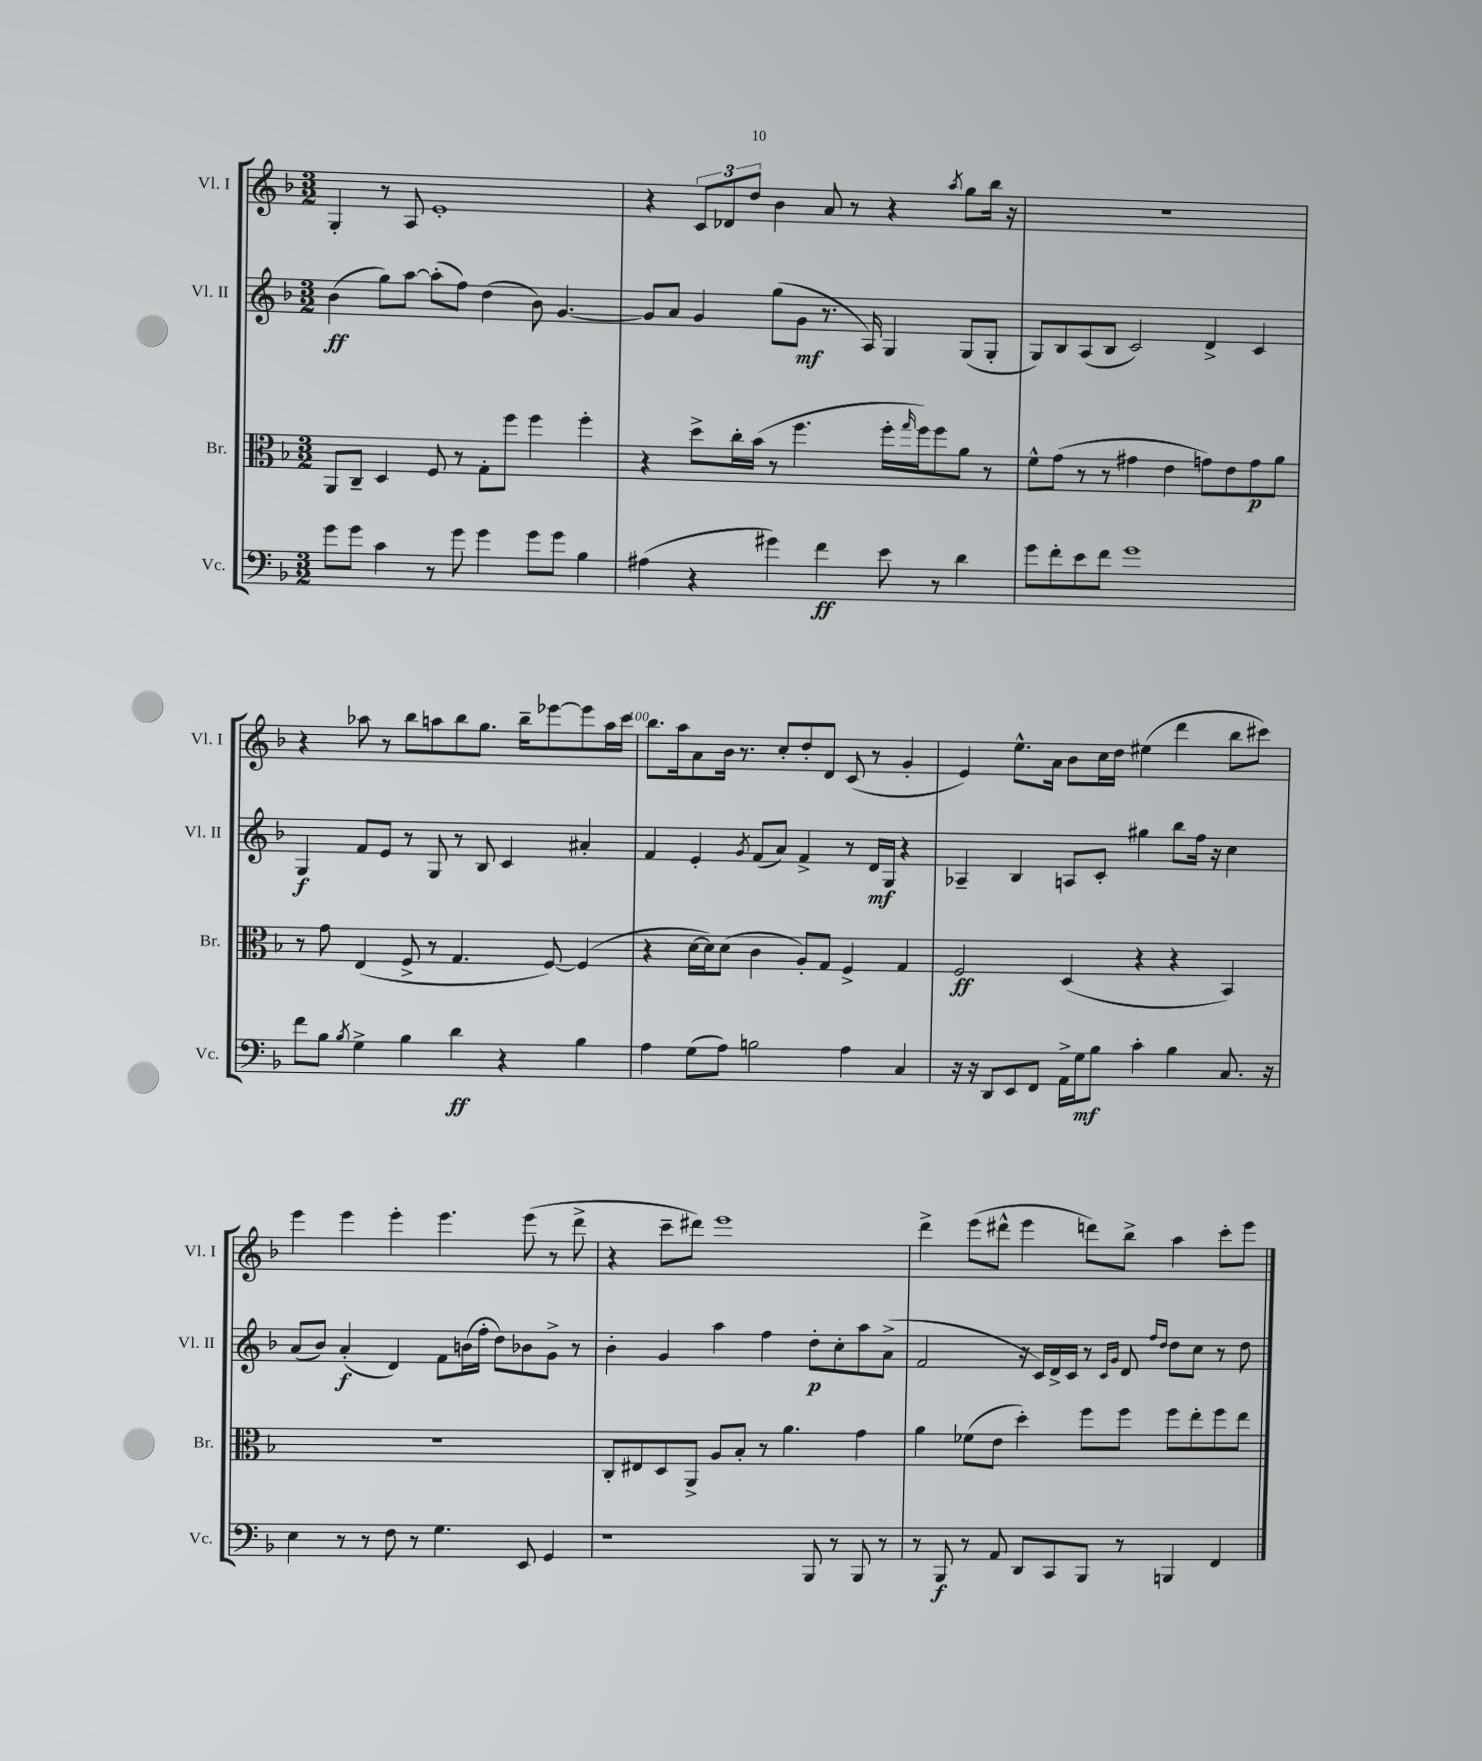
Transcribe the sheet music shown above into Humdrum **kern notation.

**kern	**dynam	**kern	**dynam	**kern	**dynam	**kern
*part4	*part4	*part3	*part3	*part2	*part2	*part1
*staff4	*staff4	*staff3	*staff3	*staff2	*staff2	*staff1
*I"Vc.	*	*I"Br.	*	*I"Vl. II	*	*I"Vl. I
*I'Vc.	*	*I'Br.	*	*I'Vl. II	*	*I'Vl. I
*clefF4	*	*clefC3	*	*clefG2	*	*clefG2
*k[b-]	*	*k[b-]	*	*k[b-]	*	*k[b-]
*M3/2	*	*M3/2	*	*M3/2	*	*M3/2
=96	=96	=96	=96	=96	=96	=96
8g\L	.	8AA/L	.	(4b-\	ff	4G'/
8g\J	.	8C~/J	.	.	.	.
4c\	.	4D/	.	8gg\L)	.	8r
.	.	.	.	[8aa\J	.	8A/
8r	.	8F/	.	(8aa'\L]	.	1e'
8g\	.	8r	.	8ff\J)	.	.
4g\	.	8G'\L	.	(4dd\	.	.
.	.	8ff\J	.	.	.	.
8g\L	.	4ff\	.	8b-\)	.	.
8g\J	.	.	.	[4.g/	.	.
4B-\	.	4ff'\	.	.	.	.
=97	=97	=97	=97	=97	=97	=97
(4A#X\	.	4r	.	8g/L]	.	4r
.	.	.	.	8a/J	.	.
4r	.	8dd^\L	.	4g/	.	12c/L
.	.	.	.	.	.	12d-X/
.	.	16cc'\L	.	.	.	.
.	.	.	.	.	.	12dd/J
.	.	(16b-\JJ	.	.	.	.
4g#X\)	.	8r	.	(8gg\L	.	4b-\
.	.	4.ff\	.	8g\J	mf	.
4f\	ff	.	.	8.r	.	8a/
.	.	.	.	.	.	8r
.	.	.	.	16A/)	.	.
8e\	.	16ff'\LL	.	4G/	.	4r
.	.	16qqgg/	.	.	.	.
.	.	16ff\J)	.	.	.	.
8r	.	8ff\	.	.	.	.
.	.	.	.	.	.	8qaa/
4d\	.	8a\J	.	(8G/L	.	8gg\L
.	.	8r	.	8G'/J	.	16bb-\Jk
.	.	.	.	.	.	16r
=98	=98	=98	=98	=98	=98	=98
8g\L	.	8f^^\L	.	8G/L)	.	1.r
8f'\	.	(8g\J	.	8B-/	.	.
8e\	.	8r	.	(8A/	.	.
8f\J	.	8r	.	8B-/J	.	.
1g	.	4g#X\	.	2c/)	.	.
.	.	4e\	.	.	.	.
.	.	8gn\L)	.	4d^/	.	.
.	.	8e\	.	.	.	.
.	.	8g\	p	4c/	.	.
.	.	8a\J	.	.	.	.
!!LO:LB:g=z
=99	=99	=99	=99	=99	=99	=99
8f\L	.	8r	.	4G/	f	4r
8B-\J	.	8g\	.	.	.	.
8qB-/	.	.	.	.	.	.
4G^\	.	(4E/	.	8f/L	.	8aa-X\
.	.	.	.	8e/J	.	8r
4B-\	.	8F^/	.	8r	.	8bb-\L
.	.	8r	.	8G/	.	8aan\
4d\	ff	4.G/	.	8r	.	8bb-\
.	.	.	.	8B-/	.	8.gg\J
4r	.	.	.	4c/	.	.
.	.	.	.	.	.	16bb-~\KL
.	.	[8F/)	.	.	.	[8eee-X\
4B-\	.	(4F/]	.	4a#X'/	.	8eee-\]
.	.	.	.	.	.	16aa\L
.	.	.	.	.	.	16ccc\JJ
=100	=100	=100	=100	=100	=100	=100
4A\	.	4r	.	4f/	.	8.bb-\L
.	.	.	.	.	.	16aa\k
(8G\L	.	[16d\LL	.	4e'/	.	8a\
.	.	16d\J])	.	.	.	.
8A\J)	.	(8d\J	.	.	.	16b-\Jk
.	.	.	.	.	.	8.r
.	.	.	.	8qg/	.	.
2Bn\	.	4c\	.	(8f/L	.	.
.	.	.	.	8a/J)	.	8cc'/L
.	.	8A'/L)	.	4f^/	.	8dd'/
.	.	8G/J	.	.	.	8d/J
4A\	.	4F^/	.	8r	.	(8c/
.	.	.	.	16d/LL	mf	8r
.	.	.	.	16G/JJ	.	.
4C/	.	4G/	.	4r	.	4g'/
=101	=101	=101	=101	=101	=101	=101
16r	.	2F/	ff	4A-X~/	.	4e/)
16r	.	.	.	.	.	.
8DD/L	.	.	.	.	.	.
8EE/	.	.	.	4B-/	.	8.ee^^\L
8FF/J	.	.	.	.	.	.
.	.	.	.	.	.	16a\Jk
16AA^\LL	.	(4D/	.	8An/L	.	8b-\L
16G\J	mf	.	.	.	.	.
8B-\J	.	.	.	8c'/J	.	16cc\L
.	.	.	.	.	.	16dd\JJ
4c'\	.	4r	.	4gg#X\	.	(4ee#X\
4B-\	.	4r	.	8bb-\L	.	4ddd\
.	.	.	.	16ff\Jk	.	.
.	.	.	.	16r	.	.
8.C/	.	4BB-/)	.	4cc\	.	8bb-\L
.	.	.	.	.	.	8ccc#X\J)
16r	.	.	.	.	.	.
!!LO:LB:g=z
=102	=102	=102	=102	=102	=102	=102
4E\	.	1.r	.	(8a/L	.	4eee\
.	.	.	.	8b-/J)	.	.
8r	.	.	.	(4a'/	f	4eee\
8r	.	.	.	.	.	.
8F\	.	.	.	4d/)	.	4eee'\
8r	.	.	.	.	.	.
4.G\	.	.	.	8f\L	.	4.eee\
.	.	.	.	(16bn\L	.	.
.	.	.	.	16ff'\JJ	.	.
.	.	.	.	8dd\L)	.	.
8EE/	.	.	.	8b-X\	.	(8eee\
4GG/	.	.	.	8g^\J	.	8r
.	.	.	.	8r	.	8ddd^\
=103	=103	=103	=103	=103	=103	=103
1r	.	8C'/L	.	4b-'\	.	4r
.	.	8E#X/	.	.	.	.
.	.	8D/	.	4g/	.	8ccc~\L
.	.	8AA^/J	.	.	.	8ddd#X\J)
.	.	8A/L	.	4aa\	.	1eee
.	.	8B-'/J	.	.	.	.
.	.	8r	.	4ff\	.	.
.	.	4.a\	.	.	.	.
8BBB-/	.	.	.	8dd'\L	p	.
8r	.	.	.	8cc'\	.	.
8BBB-/	.	4g\	.	8aa\	.	.
8r	.	.	.	(8a^\J	.	.
=104	=104	=104	=104	=104	=104	=104
8r	.	4a\	.	2f/	.	4ddd^\
8BBB-/	f	.	.	.	.	.
8r	.	(8f-X\L	.	.	.	(8eee\L
8AA/	.	8e\J	.	.	.	8ddd#X^^\J
8DD/L	.	4dd'\)	.	16r	.	4eee\
.	.	.	.	16c/LL)	.	.
8CC/	.	.	.	16d^/	.	.
.	.	.	.	16c/JJ	.	.
8BBB-/J	.	8ff\L	.	8r	.	8dddn\L)
.	.	.	.	16qqc/LL	.	.
.	.	.	.	16qqg/JJ	.	.
8r	.	8ff\J	.	8d/	.	8bb-^\J
.	.	.	.	16qqff/LL	.	.
.	.	.	.	16qqdd/JJ	.	.
4BBBn/	.	8ff\L	.	8dd\L	.	4aa\
.	.	8ee'\	.	8cc\J	.	.
4FF/	.	8ff\	.	8r	.	8ccc'\L
.	.	8ee\J	.	8dd\	.	8eee\J
==	==	==	==	==	==	==
*-	*-	*-	*-	*-	*-	*-
